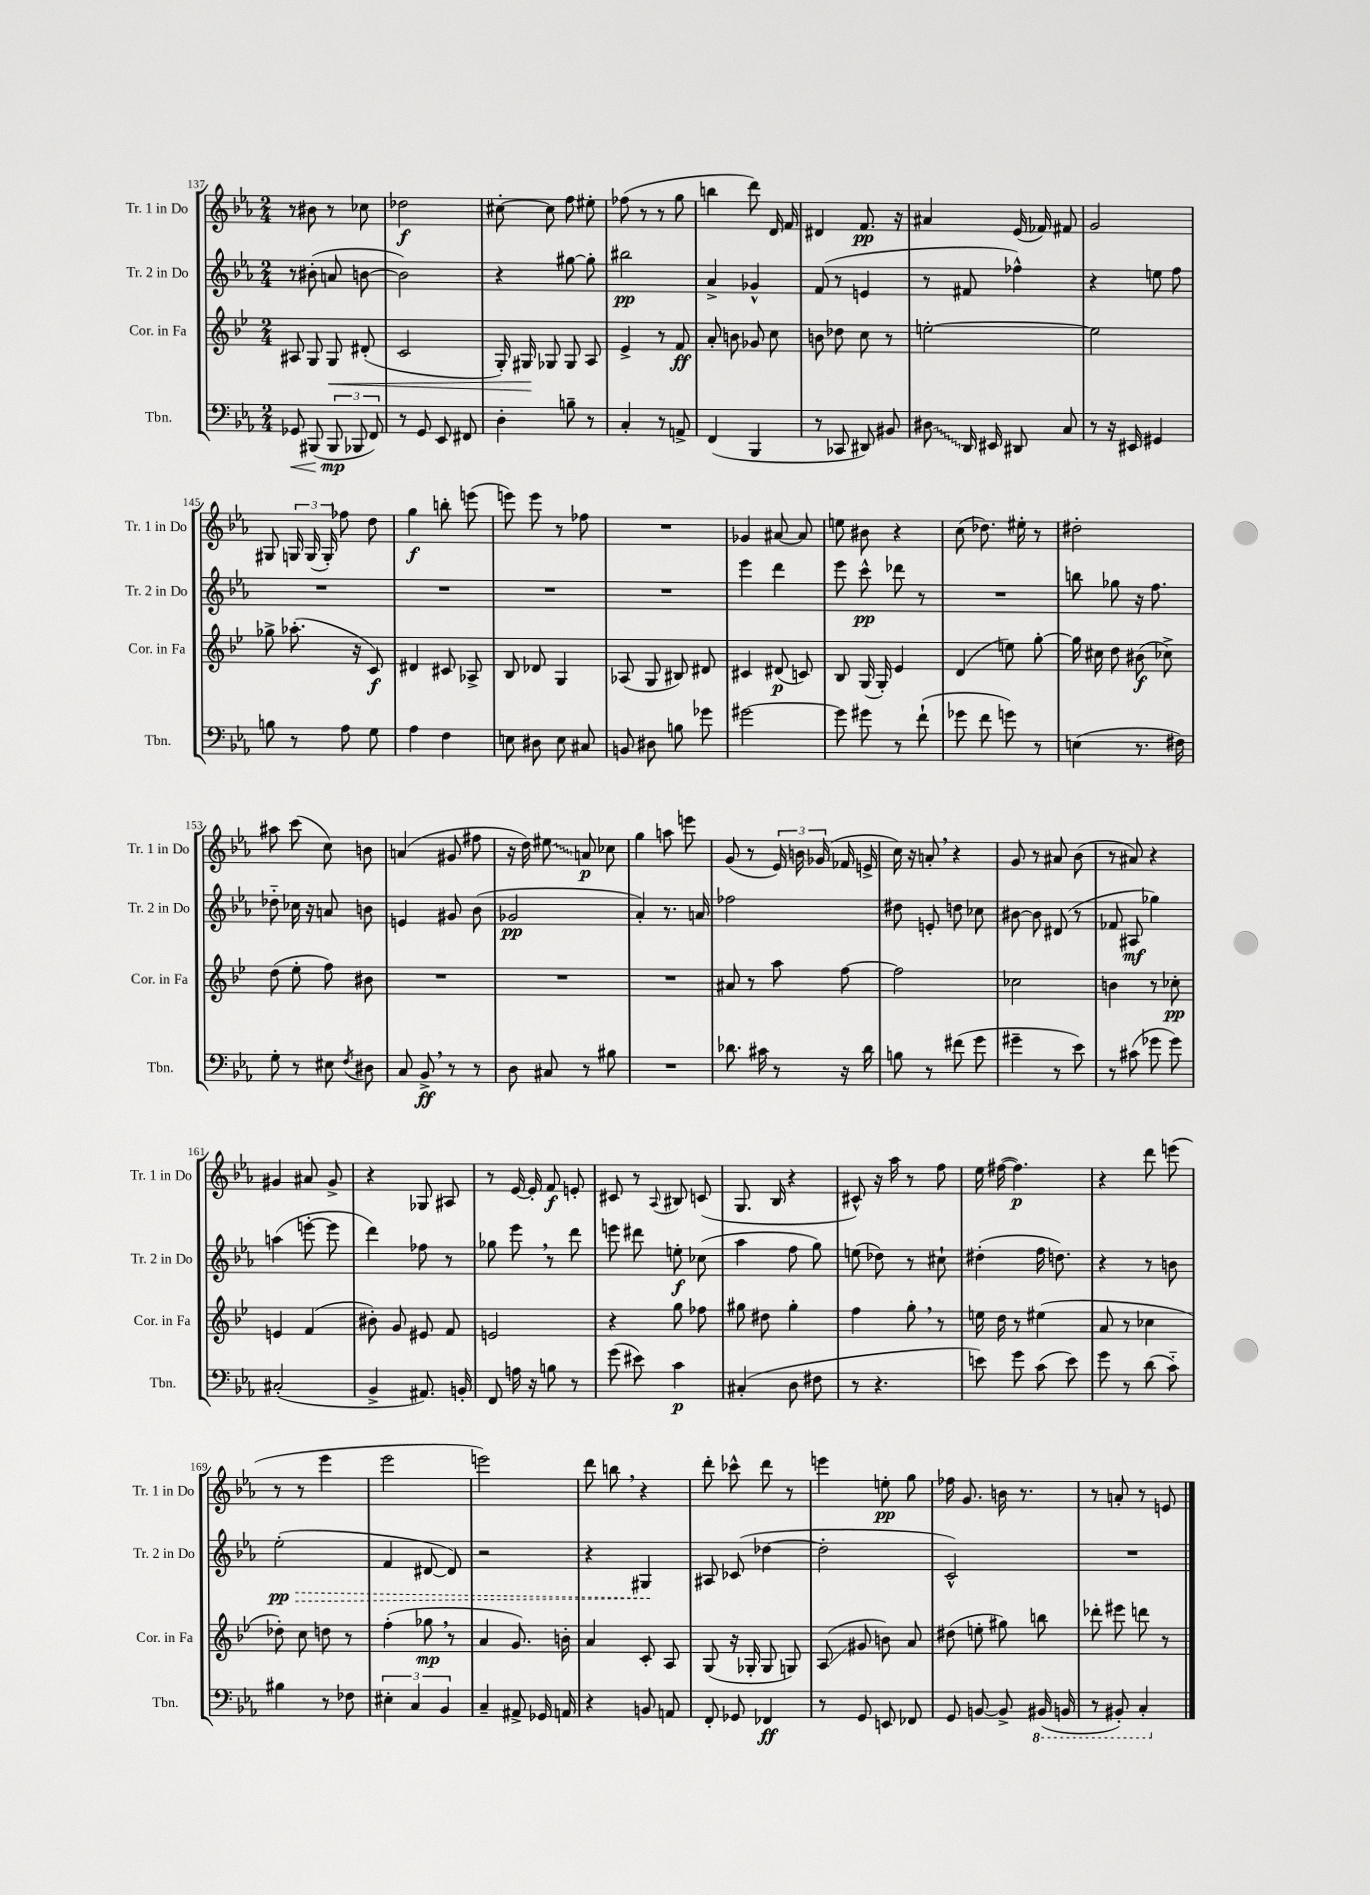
<<
\new StaffGroup <<
\new Staff = "s0" \with { instrumentName = "Tr. 1 in Do" shortInstrumentName = "Tr. 1 in Do" } {
    \clef treble \key ees \major \numericTimeSignature \time 2/4
    \autoBeamOff r8 bis'8 r8 ces''8 |
    des''2\f |
    cis''8~-. cis''8 f''8 eis''8-. |
    fes''8( r8 r8 g''8 |
    b''4 d'''8) d'16 f'16 |
    dis'4 f'8.\pp r16 |
    ais'4 ees'16( fes'16) fis'8 |
    g'2 |
    gis8 \tuplet 3/2 { g16 g16( g16-.) } fes''8 d''8 |
    g''4\f b''8-. e'''8( |
    e'''8) e'''8 r8 fes''8 |
    R2 |
    ges'4 ais'8~ ais'8 |
    e''8 bis'8 r4 |
    c''8( des''8.) eis''16-. r8 |
    dis''2-. |
    ais''8 c'''8( c''8) b'8 |
    a'4( gis'8 fis''8 |
    r16 d''16) \once \override Glissando.style = #'zigzag eis''8\glissando a'8\p ces''8 |
    g''4 a''8 e'''8 |
    g'8( r8 \tuplet 3/2 { ees'16) b'16 ges'16( } fes'16 e'16-> |
    c''16) r16 a'8-. \breathe r4 |
    g'8 r8 ais'8 bes'8( |
    r8 ais'8) r4 |
    gis'4 ais'8 gis'8-> |
    r4 ges8 ais8 |
    r8 ees'16~ ees'16-. f'8\f e'8-. |
    cis'8 r8 \appoggiatura { aes8 } bis8 c'8( |
    g8. bes16 r4 |
    cis'8-^) r16 aes''16 r8 f''8 |
    ees''16 fis''16~( fis''4.\p) |
    r4 d'''8 e'''8( |
    r8 r8 ees'''4 |
    ees'''2 |
    e'''2) |
    d'''8 b''8 \breathe r4 |
    d'''8-. ces'''8-^ d'''8 r8 |
    e'''4 e''8-.\pp g''8 |
    fes''16 g'8. b'16 r8. |
    r8 a'8-. r8 e'8 \bar "|." |
}
\new Staff = "s1" \with { instrumentName = "Tr. 2 in Do" shortInstrumentName = "Tr. 2 in Do" } {
    \clef treble \key ees \major \numericTimeSignature \time 2/4
    \autoBeamOff r8 bis'8-.( a'8 b'8~ |
    b'2) |
    r4 gis''8~ gis''8-. |
    bis''2\pp |
    aes'4-> ges'4-^ |
    f'8( r8 e'4 |
    r8 fis'8 fes''4-^) |
    r4 e''8 f''8 |
    R2 |
    R2 |
    R2 |
    R2 |
    ees'''4 d'''4 |
    ees'''8 c'''8-^\pp des'''8 r8 |
    R2 |
    b''8 ges''8 r16 f''8. |
    des''8-_ ces''16 r16 a'8 b'8 |
    e'4 gis'8 bes'8( |
    ges'2\pp |
    aes'4-.) r8. a'16 |
    fes''2 |
    dis''8 e'8-. d''8 ces''8 |
    bis'8~ bis'8 dis'8( r8 |
    fes'8 ais8\mf ges''4) |
    a''4( e'''8~-. e'''8 |
    d'''4) fes''8 r8 |
    ges''8 ees'''8 \breathe r8 d'''8 |
    e'''8 dis'''8 e''8-.\f ces''8( |
    aes''4 f''8 g''8) |
    e''8( des''8) r8 cis''8-! |
    dis''4-.( f''16 d''8.) |
    r4 r8 b'8 |
    \once \override Hairpin.style = #'dashed-line ees''2-.\pp\>( |
    f'4 dis'8~ dis'8) |
    r2 |
    r4 gis4\! |
    ais8 ces'8( des''4~ |
    des''2-. |
    c'2-^) |
    R2 \bar "|." |
}
\new Staff = "s2" \with { instrumentName = "Cor. in Fa" shortInstrumentName = "Cor. in Fa" } {
    \clef treble \key bes \major \numericTimeSignature \time 2/4
    \autoBeamOff ais8 g8 g8\< dis'8-.( |
    c'2 |
    g16-.) gis16\! ges8 ges8 a8 |
    ees'4-> r8 f'8\ff |
    a'8-. b'8 ges'8 c''8 |
    b'8 des''8 c''8 r8 |
    e''2~-. |
    e''2 |
    ges''8-> aes''8.-.( r16 c'8\f) |
    dis'4 cis'8 aes8-> |
    bes8 des'8 g4 |
    aes8( g8 bis8) dis'8 |
    cis'4 dis'8\p( c'8) |
    bes8 g16( g16-.) ees'4 |
    d'4( e''8) g''8~-. |
    g''16 cis''16 d''8 bis'8\f( ces''8->) |
    d''8( ees''8-. f''8) bis'8 |
    R2 |
    R2 |
    R2 |
    ais'8 r8 a''8 f''8~ |
    f''2 |
    ces''2 |
    b'4 r8 ces''8-.\pp |
    e'4 f'4( |
    bis'8-.) g'8 eis'8 f'8 |
    e'2 |
    r4 g''8 fes''8 |
    gis''8 dis''8 gis''4-. |
    f''4 g''8-. \breathe r8 |
    e''16 d''16 r8 eis''4( |
    a'8 r8 ces''4 |
    des''8-.) c''8 d''8 r8 |
    f''4-.( ges''8\mp \breathe r8 |
    a'4 g'8.) b'16-. |
    a'4 c'8-. a8 |
    g8( r16 ges16-. ges8 g8) |
    a8\glissando( gis'8 b'8) a'8 |
    dis''8( e''8-. gis''8) b''8 |
    des'''8-. eis'''8 d'''8 r8 \bar "|." |
}
\new Staff = "s3" \with { instrumentName = "Tbn." shortInstrumentName = "Tbn." } {
    \clef bass \key ees \major \numericTimeSignature \time 2/4
    \autoBeamOff ges,8\< bis,,8( \tuplet 3/2 { bis,,8\mp\! bes,,8 f,8) } |
    r8 g,8 ees,8 fis,8 |
    d4-. b8-- r8 |
    c4-. r8 a,8-> |
    f,4( bes,,4 |
    r8 ces,8 dis,8) bis,8 |
    \once \override Glissando.style = #'zigzag dis8\glissando d,16 eis,16 dis,8 c8 |
    r8 r16 eis,16 gis,4 |
    b8 r8 aes8 g8 |
    aes4 f4 |
    e8 dis8 e8 cis8 |
    b,8 dis8 b8 ges'8 |
    gis'2~ |
    gis'8 gis'8 r8 f'8-!( |
    ges'8 f'8 g'8) r8 |
    e4( r8. fis16) |
    g8-. r8 eis8 \acciaccatura { f8 } dis8 |
    c8 bes,8->\ff \breathe r8 r8 |
    d8 cis8 r8 bis8 |
    R2 |
    des'8. cis'16 r8 r16 des'16 |
    b8 r8 fis'8( g'8 |
    gis'4-- r8 ees'8) |
    r8 cis'8( ges'8 ges'8) |
    cis2-.( |
    bes,4-> ais,8.) b,16-. |
    f,8 a16 r16 b8 r8 |
    g'8( eis'8) c'4\p |
    cis4-.( d8 fis8 |
    r8 r4. |
    e'8) g'8 c'8( e'8) |
    g'8 r8 d'8( c'8-_) |
    bis4 r8 fes8 |
    \tuplet 3/2 { eis4-. c4 bes,4 } |
    c4-- ais,8-> ges,16 a,16 |
    r4 b,8 a,8 |
    f,8-. ges,8 fes,4\ff |
    r8 g,8 e,8 fes,8 |
    g,8 b,8~ b,8->\glissando \ottava #-1 bis,,16( b,,16 |
    r8 bis,,8-.) c,4-. \ottava #0 \bar "|." |
}
>>
>>
\layout { \context { \Score currentBarNumber = #137 } }
